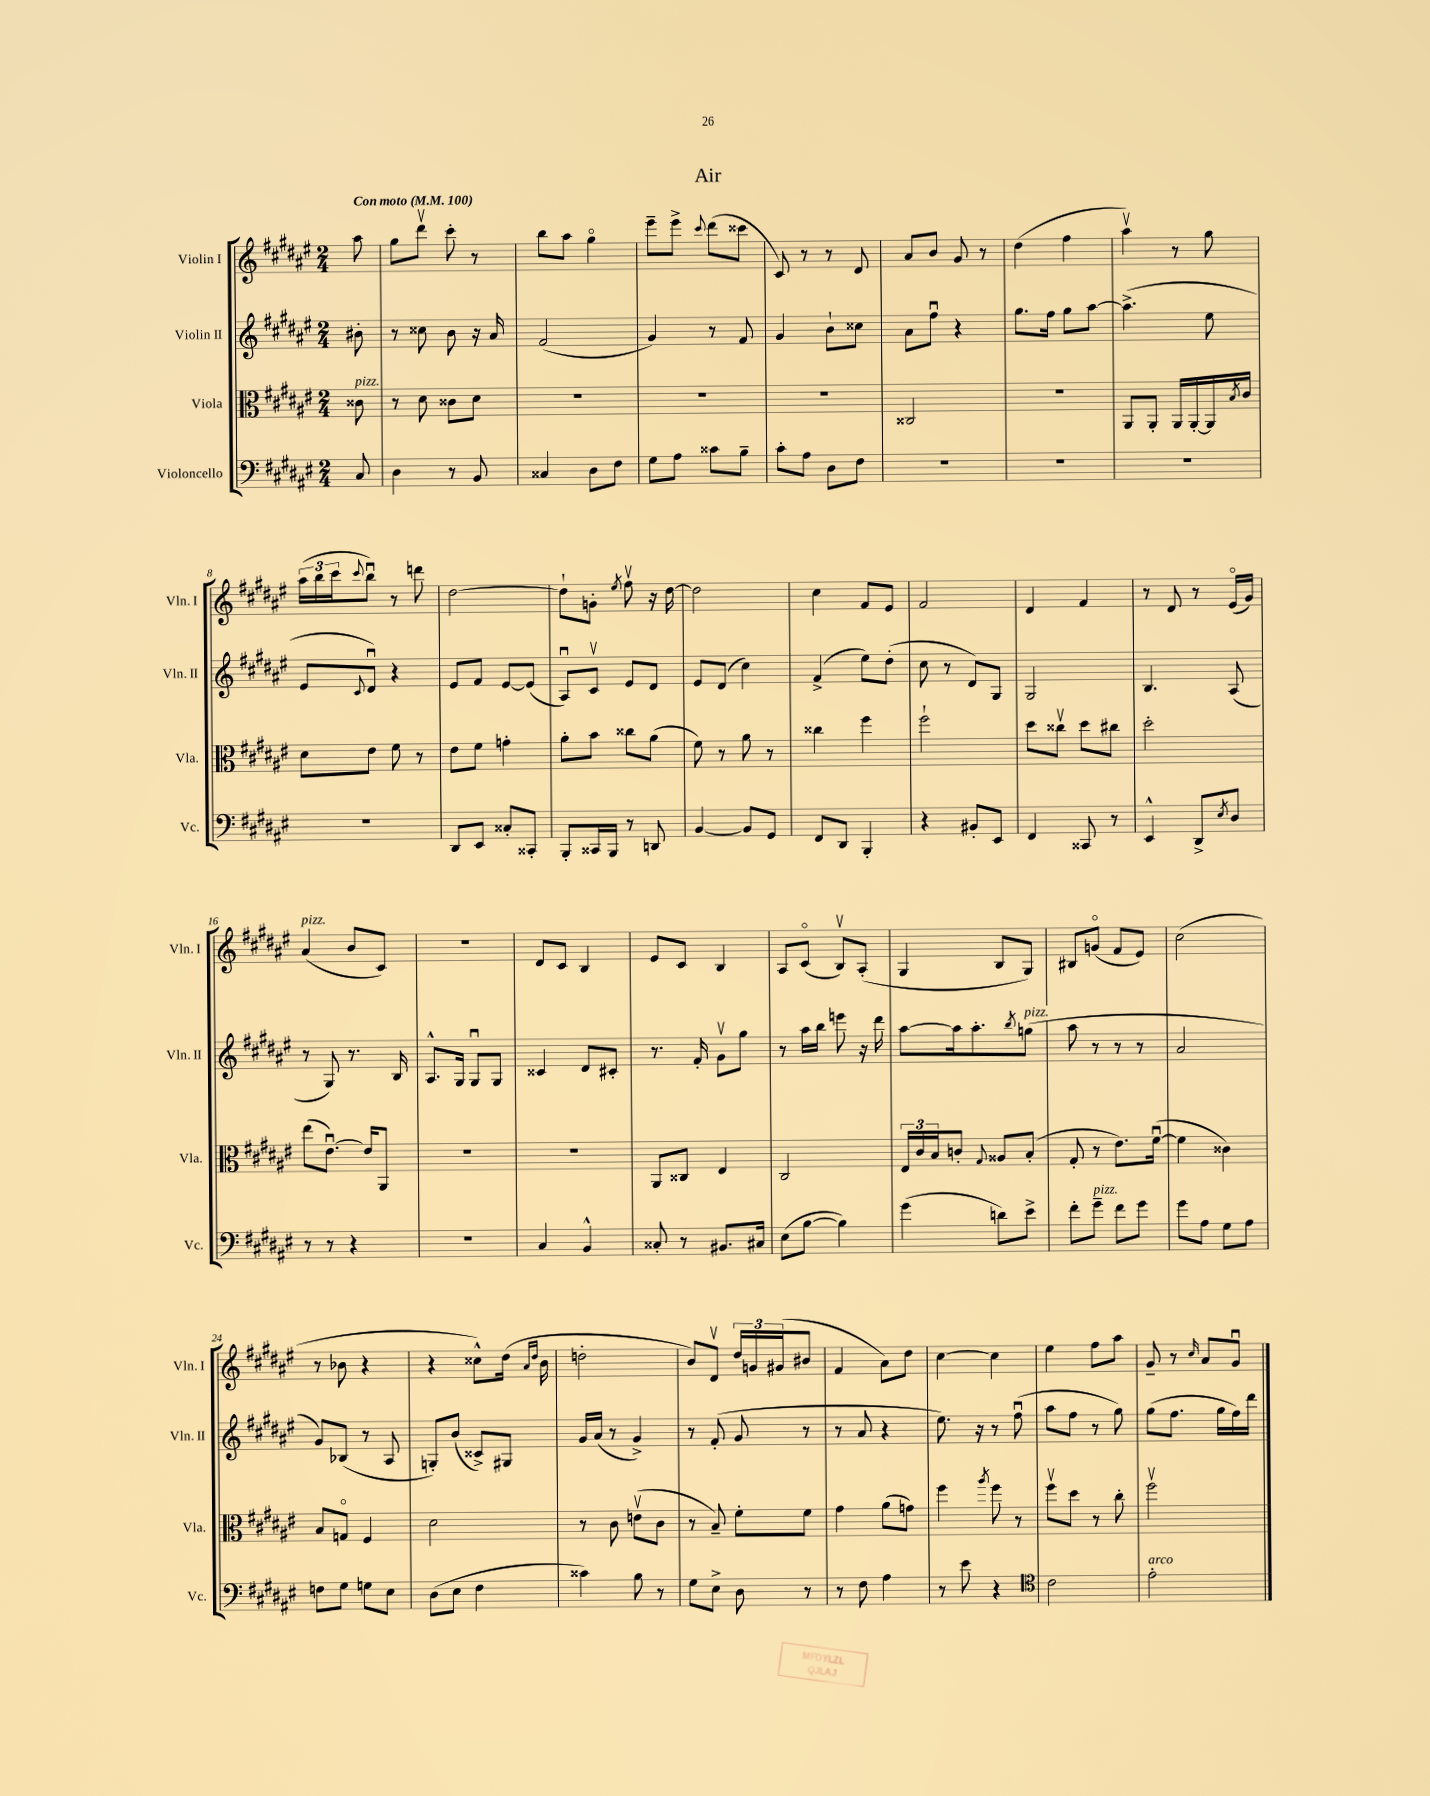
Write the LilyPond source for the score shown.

\header { title = "Air" }
<<
\new StaffGroup <<
\new Staff = "s0" \with { instrumentName = "Violin I" shortInstrumentName = "Vln. I" } {
    \clef treble \key fis \major \numericTimeSignature \time 2/4 \partial 8 \tempo "Con moto" 4 = 100
    ais''8 |
    gis''8 dis'''8\upbow cis'''8-. r8 |
    b''8 ais''8 gis''4\flageolet |
    eis'''8-- eis'''8-> \appoggiatura { cis'''8 } dis'''8( cisis'''8 |
    cis'8) r8 r8 dis'8 |
    ais'8 b'8 gis'8 r8 |
    dis''4( fis''4 |
    ais''4\upbow) r8 gis''8 |
    \tuplet 3/2 { ais''16( b''16 cis'''16 } \appoggiatura { cis'''8 } b''8\downbow) r8 d'''8 |
    dis''2~ |
    dis''8-! g'8-. \acciaccatura { eis''8 } fis''8\upbow r16 dis''16~ |
    dis''2 |
    cis''4 fis'8 eis'8 |
    fis'2 |
    dis'4 fis'4 |
    r8 dis'8 r8 eis'16\flageolet( gis'16) |
    ais'4^\markup { \italic "pizz." }( b'8 cis'8) |
    r2 |
    dis'8 cis'8 b4 |
    eis'8 cis'8 b4 |
    ais8 cis'8\flageolet( b8\upbow) ais8-.( |
    gis4 b8 gis8) |
    bis8 g'8\flageolet( fis'8 eis'8) |
    cis''2( |
    r8 bes'8 r4 |
    r4 cisis''8-^) dis''16( \grace { ais'16 dis''16 } b'16 |
    d''2-. |
    b'8) dis'8\upbow \tuplet 3/2 { dis''16 g'16 gis'16( } bis'8 |
    fis'4 ais'8) dis''8 |
    cis''4~ cis''4 |
    eis''4 fis''8 ais''8 |
    gis'8-- r8 \grace { cis''16 } ais'8 gis'8\downbow \bar "|." |
}
\new Staff = "s1" \with { instrumentName = "Violin II" shortInstrumentName = "Vln. II" } {
    \clef treble \key fis \major \numericTimeSignature \time 2/4 \partial 8
    bis'8-. |
    r8 cisis''8 b'8 r16 ais'16 |
    fis'2( |
    gis'4) r8 fis'8 |
    gis'4 b'8-! cisis''8 |
    ais'8 fis''8\downbow r4 |
    gis''8. fis''16 gis''8 ais''8~ |
    ais''4.->( eis''8 |
    eis'8 \appoggiatura { cis'8 } dis'8\downbow) r4 |
    eis'8 fis'8 eis'8~ eis'8( |
    ais8\downbow) cis'8\upbow eis'8 dis'8 |
    eis'8 dis'8( cis''4) |
    fis'4->( eis''8) dis''8-.( |
    cis''8 r8 dis'8) gis8 |
    gis2 |
    b4. ais8( |
    r8 gis8) r8. b16 |
    ais8.-^ gis16 gis8\downbow gis8 |
    cisis'4 dis'8 cis'8-. |
    r8. fis'16-. gis'8\upbow gis''8 |
    r8 ais''16 b''16 e'''8 r16 dis'''16 |
    ais''8~ ais''16 ais''8.-. \acciaccatura { b''8 } g''8^\markup { \italic "pizz." }( |
    ais''8 r8 r8 r8 |
    ais'2 |
    gis'8) bes8( r8 ais8 |
    g8-.) b'8( cisis'8->) gis8 |
    gis'16 ais'16( r8 gis'4->) |
    r8 fis'8-.( gis'8 r8 |
    r8 ais'8 r4 |
    eis''8.) r16 r8 fis''8\downbow( |
    ais''8 fis''8 r8 gis''8) |
    gis''8( fis''8. gis''16 fis''16) dis'''16 \bar "|." |
}
\new Staff = "s2" \with { instrumentName = "Viola" shortInstrumentName = "Vla." } {
    \clef alto \key fis \major \numericTimeSignature \time 2/4 \partial 8
    cisis'8^\markup { \italic "pizz." } |
    r8 dis'8 cisis'8 dis'8 |
    R2 |
    R2 |
    R2 |
    cisis2 |
    R2 |
    ais,8 ais,8-. ais,16 ais,16~-. ais,16 \acciaccatura { b8 } cis'16 |
    dis'8 eis'8 fis'8 r8 |
    eis'8 fis'8 g'4-. |
    ais'8-. b'8 cisis''8 ais'8( |
    fis'8) r8 ais'8 r8 |
    cisis''4 fis''4 |
    fis''2-! |
    dis''8 cisis''8\upbow dis''8 cis''8 |
    dis''2-. |
    eis''8( eis'8.~\downbow) eis'16 ais,8 |
    R2 |
    R2 |
    ais,8 cisis8 eis4 |
    cis2 |
    \tuplet 3/2 { eis16 cis'16 b16 } c'8-. \appoggiatura { gis8 } aisis8 b8-.( |
    gis8-. r8 eis'8.) fis'16~\downbow( |
    fis'4 cisis'4) |
    b8 g8\flageolet fis4 |
    dis'2 |
    r8 cis'8 e'8\upbow( cis'8 |
    r8 b8--) fis'8-. fis'8 |
    gis'4 ais'8( g'8) |
    fis''4 \acciaccatura { ais''8 } fis''8 r8 |
    fis''8\upbow dis''8 r8 cis''8-. |
    fis''2\upbow \bar "|." |
}
\new Staff = "s3" \with { instrumentName = "Violoncello" shortInstrumentName = "Vc." } {
    \clef bass \key fis \major \numericTimeSignature \time 2/4 \partial 8
    cis8 |
    dis4 r8 b,8 |
    cisis4 dis8 fis8 |
    gis8 ais8 cisis'8 b8-- |
    cis'8-. ais8 dis8 fis8 |
    R2 |
    R2 |
    R2 |
    R2 |
    dis,8 eis,8 cisis8-. cisis,8-. |
    b,,8-. cisis,16 b,,16 r8 d,8 |
    b,4~ b,8 gis,8 |
    fis,8 dis,8 b,,4-. |
    r4 bis,8-. eis,8 |
    fis,4 cisis,8 r8 |
    eis,4-^ dis,8-> \acciaccatura { eis8 } dis8 |
    r8 r8 r4 |
    R2 |
    cis4 b,4-^ |
    cisis8-. r8 bis,8. cis16 |
    eis8( b8~ b4) |
    gis'4( d'8) eis'8-> |
    fis'8-. gis'8--^\markup { \italic "pizz." } fis'8 gis'8 |
    gis'8 ais8 gis8 ais8 |
    f8 gis8 g8 eis8 |
    dis8( eis8 fis4 |
    cisis'4) b8 r8 |
    gis8 eis8-> dis8 r8 |
    r8 fis8 ais4 |
    r8 eis'8 r4 |
    \clef tenor cis'2 |
    eis'2-.^\markup { \italic "arco" } \bar "|." |
}
>>
>>
